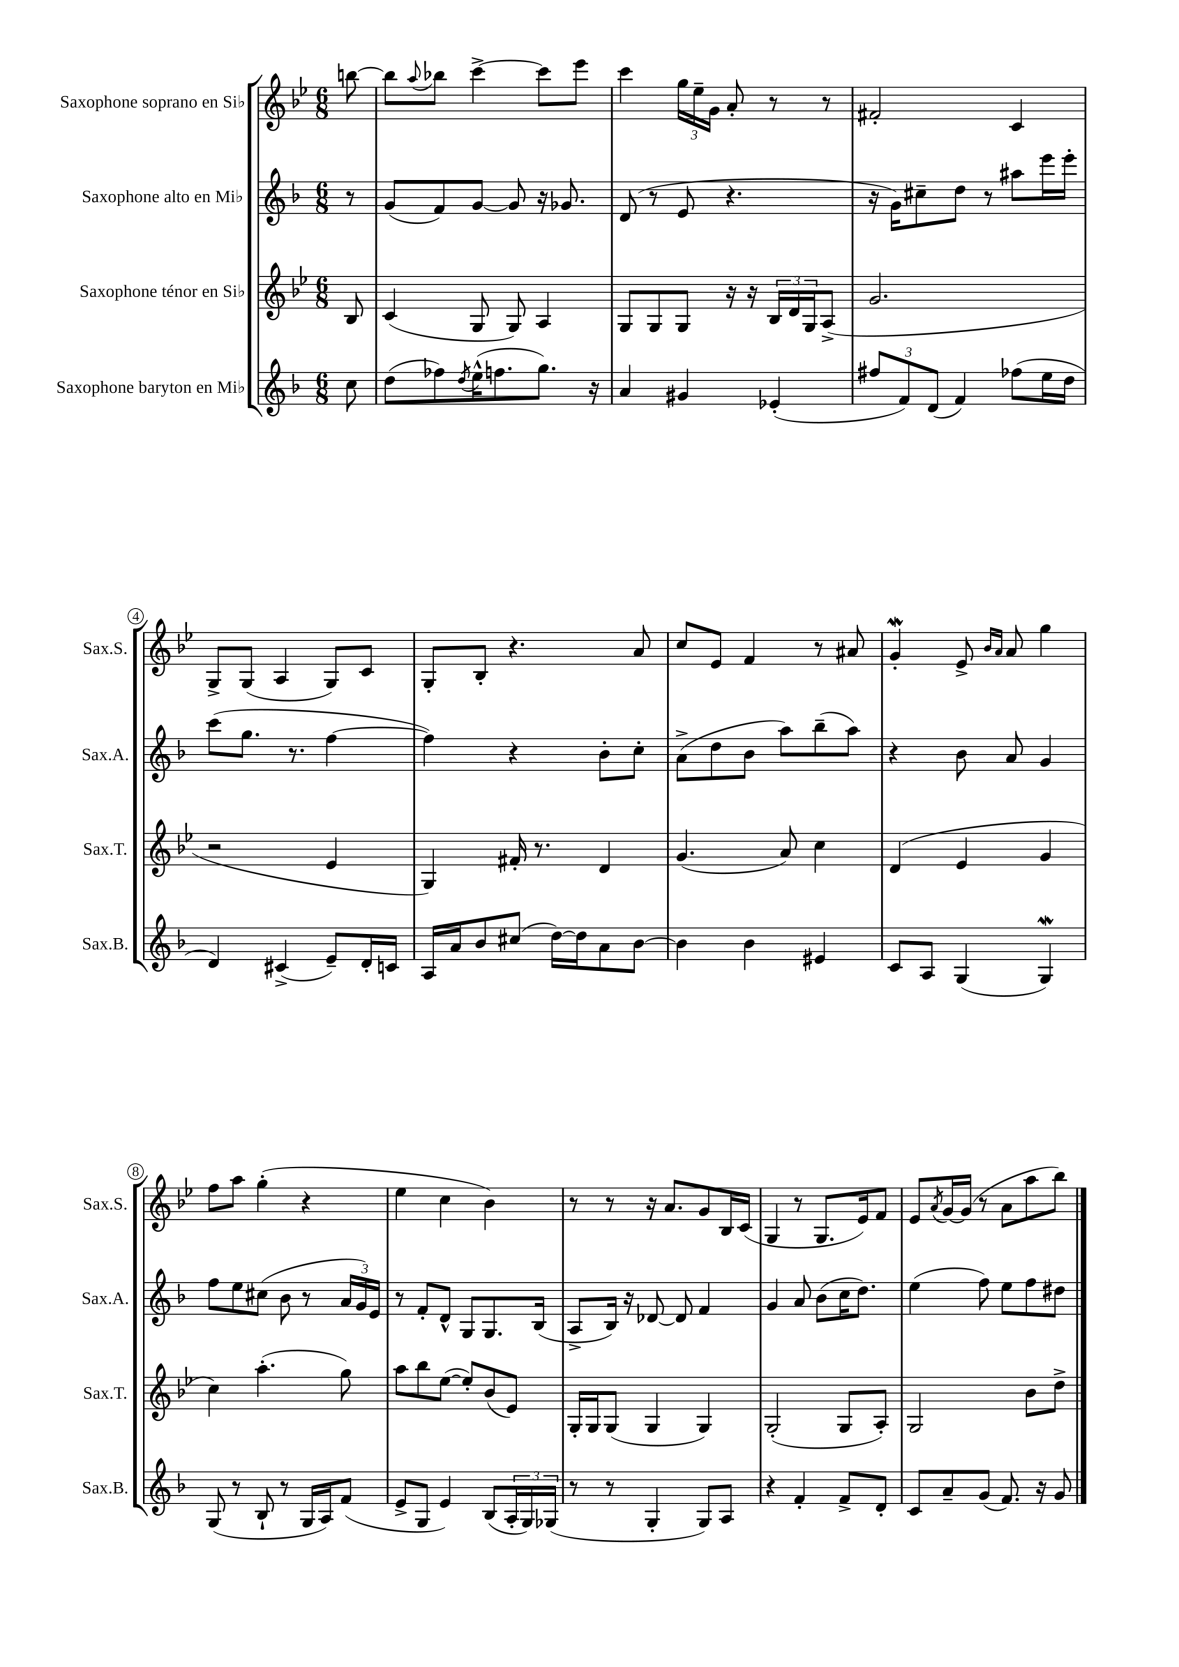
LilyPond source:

<<
\new StaffGroup <<
\new Staff = "s0" \with { instrumentName = "Saxophone soprano en Sib" shortInstrumentName = "Sax.S." } {
    \clef treble \key bes \major \numericTimeSignature \time 6/8 \partial 8
    b''8~ |
    b''8 \appoggiatura { a''8 } bes''8 c'''4~-> c'''8 ees'''8 |
    c'''4 \tuplet 3/2 { g''16 ees''16-- g'16 } a'8-. r8 r8 |
    fis'2-. c'4 |
    g8-> g8( a4 g8) c'8 |
    g8-. bes8-. r4. a'8 |
    c''8 ees'8 f'4 r8 ais'8 |
    g'4-.\mordent ees'8-> \grace { bes'16 a'16 } a'8 g''4 |
    f''8 a''8 g''4-.( r4 |
    ees''4 c''4 bes'4) |
    r8 r8 r16 a'8. g'8 bes16 c'16( |
    g4 r8 g8. ees'16) f'8 |
    ees'8 \acciaccatura { a'8 } g'16~ g'16( r8 a'8 a''8 bes''8) \bar "|." |
}
\new Staff = "s1" \with { instrumentName = "Saxophone alto en Mib" shortInstrumentName = "Sax.A." } {
    \clef treble \key f \major \numericTimeSignature \time 6/8 \partial 8
    r8 |
    g'8( f'8) g'8~ g'8 r16 ges'8. |
    d'8( r8 e'8 r4. |
    r16 g'16) cis''8-- d''8 r8 ais''8 e'''16 e'''16-. |
    c'''8( g''8. r8. f''4~ |
    f''4) r4 bes'8-. c''8-. |
    a'8->( d''8 bes'8 a''8) bes''8--( a''8) |
    r4 bes'8 a'8 g'4 |
    f''8 e''8 cis''8( bes'8 r8 \tuplet 3/2 { a'16 g'16) e'16 } |
    r8 f'8-. d'8-^ g8 g8. bes16( |
    a8-> bes16) r16 des'8~ des'8 f'4 |
    g'4 a'8 bes'8( c''16 d''8.) |
    e''4( f''8) e''8 f''8 dis''8 \bar "|." |
}
\new Staff = "s2" \with { instrumentName = "Saxophone ténor en Sib" shortInstrumentName = "Sax.T." } {
    \clef treble \key bes \major \numericTimeSignature \time 6/8 \partial 8
    bes8 |
    c'4( g8 g8) a4 |
    g8 g8 g8 r16 r16 \tuplet 3/2 { bes16 d'16 g16 } a8->( |
    g'2. |
    r2 ees'4 |
    g4) fis'16-. r8. d'4 |
    g'4.( a'8) c''4 |
    d'4( ees'4 g'4 |
    c''4) a''4.-.( g''8) |
    a''8 bes''8 ees''8~( ees''8-.) bes'8( ees'8) |
    g16-. g16 g8( g4 g4) |
    g2-.( g8 a8-.) |
    g2 bes'8 d''8-> \bar "|." |
}
\new Staff = "s3" \with { instrumentName = "Saxophone baryton en Mib" shortInstrumentName = "Sax.B." } {
    \clef treble \key f \major \numericTimeSignature \time 6/8 \partial 8
    c''8 |
    d''8( fes''8) \acciaccatura { d''8 } e''16-^( f''8. g''8.) r16 |
    a'4 gis'4 ees'4-.( |
    \tuplet 3/2 { fis''8 f'8) d'8( } f'4) fes''8( e''16 d''16 |
    d'4) cis'4->( e'8--) d'16-. c'16 |
    a16 a'16 bes'8 cis''8( d''16~) d''16 a'8 bes'8~ |
    bes'4 bes'4 eis'4 |
    c'8 a8 g4( g4\mordent) |
    g8( r8 bes8-! r8 g16 a16) f'8( |
    e'8-> g8 e'4) bes8( \tuplet 3/2 { a16-. g16) ges16( } |
    r8 r8 g4-. g8) a8 |
    r4 f'4-. f'8-> d'8-. |
    c'8 a'8-- g'8( f'8.) r16 g'8 \bar "|." |
}
>>
>>
\layout { \context { \Score \override BarNumber.stencil = #(make-stencil-circler 0.1 0.3 ly:text-interface::print) } }
